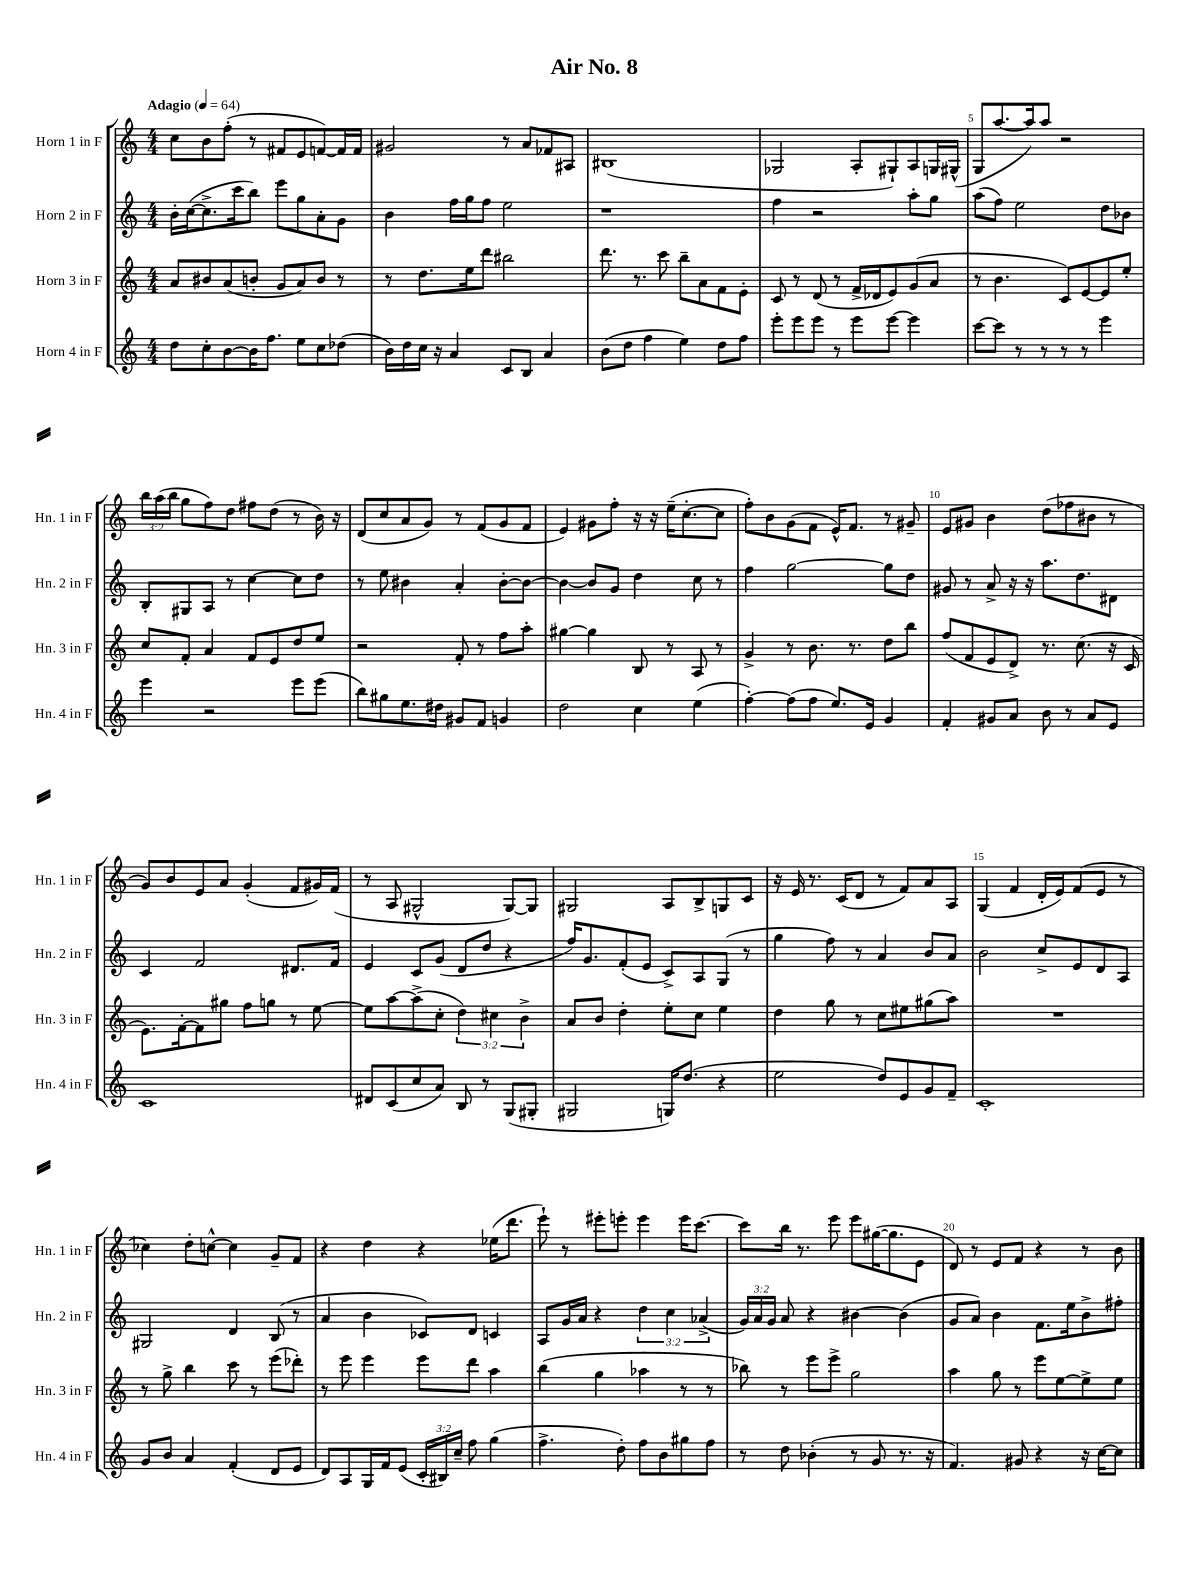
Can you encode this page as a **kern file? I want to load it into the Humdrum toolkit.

**kern	**kern	**kern	**kern
*part4	*part3	*part2	*part1
*staff4	*staff3	*staff2	*staff1
*I"Horn 4 in F	*I"Horn 3 in F	*I"Horn 2 in F	*I"Horn 1 in F
*I'Hn. 4 in F	*I'Hn. 3 in F	*I'Hn. 2 in F	*I'Hn. 1 in F
*clefG2	*clefG2	*clefG2	*clefG2
*k[]	*k[]	*k[]	*k[]
*M4/4	*M4/4	*M4/4	*M4/4
*MM64	*MM64	*MM64	*MM64
=1	=1	=1	=1
!	!	!	!LO:TX:a:B:t=Adagio
8dd\L	8a/L	16b'\LL	8cc\L
.	.	([16cc\J	.
8cc'\	8b#X/	8.cc^\]	8b\
[8b\	(8a/	.	(8ff'\J
.	.	16ccc\k	.
16b\K]	8bn'/J	8bb\J)	8r
8.ff\J	.	.	.
.	8g/L	8eee\L	8f#X/L
8ee\L	8a/)	8gg\	8e/
8cc\	8b/J	8a'\	[8fn/)
(8dd-X\J	8r	8g\J	16f/L]
.	.	.	16f/JJ
=2	=2	=2	=2
16b\LL)	8r	4b\	2g#X/
16dd\	.	.	.
16cc\JJ	8.dd\L	.	.
16r	.	.	.
4a/	.	16ff\LL	.
.	16ee\k	16gg\J	.
.	8ddd\J	8ff\J	.
8c/L	2bb#X\	2ee\	8r
8B/J	.	.	8a/L
4a/	.	.	8f-X/
.	.	.	8A#X/J
=3	=3	=3	=3
(8b\L	8.ddd\	1r	(1B#X
8dd\J	.	.	.
.	8.r	.	.
4ff\	.	.	.
.	8ccc\	.	.
4ee\)	8bb~\L	.	.
.	8a\	.	.
8dd\L	8f\	.	.
8ff\J	8e'\J	.	.
=4	=4	=4	=4
8eee'\L	8c/	4ff\	2G-X/
8eee\	8r	.	.
8eee\J	(8d/	2r	.
8r	8r	.	.
8eee\L	16f^/LL	.	8A'/L
.	16d-X/J	.	.
[8eee\J	8e/)	.	8G#X`/)
4eee\]	(8g/	8aa'\L	8A/
.	8a/J	8gg\J	16Gn/L
.	.	.	(16G#X^^/JJ
=5	=5	=5	=5
[8ccc\L	8r	(8aa\L	8G/L
8ccc\J]	4.b\	8ff\J)	[8.aa/
8r	.	2ee\	.
.	.	.	16aa/k])
8r	.	.	8aa/J
8r	8c/L)	.	2r
8r	[8e/	.	.
4eee\	8e/]	8dd\L	.
.	8ee'/J	8b-X\J	.
!!LO:LB:g=z
=6	=6	=6	=6
4eee\	8cc/L	8B'/L	24bb\LL
.	.	.	(24aa\
.	.	.	24bb\JJ
.	8f'/J	8G#X/	8gg\L
2r	4a/	8A/J	8ff\)
.	.	8r	8dd\J
.	8f/L	[4cc\	8ff#X\L
.	8e/	.	(8dd\J
8eee\L	8dd/	8cc\L]	8r
(8eee\J	8ee/J	8dd\J	16b\)
.	.	.	16r
=7	=7	=7	=7
8bb\L)	2r	8r	(8d/L
8gg#X\	.	8ee\	8cc/
8.ee\	.	4b#X\	8a/
.	.	.	8g/J)
16dd#X\Jk	.	.	.
8g#X/L	8f'/	4a'/	8r
8f/J	8r	.	(8f/L
4gn/	8ff\L	[8b#'\L	8g/
.	8aa'\J	8b#\J_	8f/J
=8	=8	=8	=8
2dd\	[4gg#X\	4b#\_	4e/)
.	4gg#\]	8b#/L]	8g#X\L
.	.	8g/J	8ff'\J
4cc\	8B/	4dd\	16r
.	.	.	16r
.	8r	.	(16ee~\KL
.	.	.	[8.cc'\
(4ee\	8A/	8cc\	.
.	8r	8r	8cc\J]
=9	=9	=9	=9
[4ff'\)	4g^/	4ff\	8ff'\L)
.	.	.	8b\
(8ff\L]	8r	[2gg\	(8g\
8ff\J	8.b\	.	8f\J
8.ee/L)	.	.	16e^^/KL)
.	8.r	.	8.f/J
16e/Jk	.	.	.
4g/	8dd\L	8gg\L]	8r
.	8bb\J	8dd\J	8g#X~/
=10	=10	=10	=10
4f'/	(8ff/L	8g#X/	8e/L
.	8f/	8r	8g#X/J
8g#X/L	8e/	8a^/	4b\
8a/J	8d^/J)	16r	.
.	.	16r	.
8b\	8.r	8.aa\L	(8dd\L
8r	.	.	8ff-X\
.	(8.cc\	8.dd\	.
8a/L	.	.	8b#X\J
8e/J	16r	8d#X\J	8r
.	16c/	.	.
!!LO:LB:g=z
=11	=11	=11	=11
1c	8.e\L)	4c/	8g/L)
.	.	.	8b/
.	[16f'\k	.	.
.	8f\]	2f/	8e/
.	8gg#X\J	.	8a/J
.	8ff\L	.	(4g'/
.	8ggn\J	.	.
.	8r	8.d#X/L	8f/L
.	[8ee\	.	16g#X/L)
.	.	16f/Jk	(16f/JJ
=12	=12	=12	=12
8d#X/L	8ee\L]	4e/	8r
(8c/	[8aa\	.	8A/
8cc/	(8aa^\]	8c/L	2G#X^^/
8a/J)	8cc'\J	(8g/J	.
8B/	6dd\)	8d/L	.
8r	.	8dd/J	.
.	6cc#X\	.	.
(8G/L	.	4r	[8G#/L)
.	6b^\	.	.
8G#X'/J	.	.	8G#/J]
=13	=13	=13	=13
2G#X/	8a/L	16ff/KL)	2G#X/
.	.	8.g/	.
.	8b/J	.	.
.	4dd'\	(8f'/	.
.	.	8e/J	.
16Gn/KL)	8ee'\L	8c^/L)	8A/L
(8.dd/J	.	.	.
.	8cc\J	8A/	8B^/
4r	4ee\	(8G/J	8Gn/
.	.	8r	8c/J
=14	=14	=14	=14
2ee\	4dd\	4gg\	16r
.	.	.	16e/
.	.	.	8.r
.	8gg\	8ff\)	.
.	.	.	(16c/KL
.	8r	8r	8d/J
8dd/L)	8cc\L	4a/	8r
8e/	8ee#X\	.	8f/L)
8g/	(8gg#X\	8b/L	8a/
8f~/J	8aa\J)	8a/J	8A/J
=15	=15	=15	=15
1c'	1r	2b\	(4G/
.	.	.	4f/
.	.	8cc^/L	16d'/LL
.	.	.	16e/J)
.	.	8e/	(8f/
.	.	8d/	8e/J
.	.	8A/J	8r
!!LO:LB:g=z
=16	=16	=16	=16
8g/L	8r	2G#X/	4cc-X\)
8b/J	8gg^\	.	.
4a/	4bb\	.	8dd'\L
.	.	.	[8ccn^^\J
(4f'/	8ccc\	4d/	4cc\]
.	8r	.	.
8d/L	(8eee\L	(8B/	8g~/L
8e/J	8ddd-X'\J)	8r	8f/J
=17	=17	=17	=17
8d/L)	8r	4a/	4r
8A/	8eee\	.	.
16G/L	4eee\	4b\	4dd\
16f/J	.	.	.
(8e/J	.	.	.
24c'/LL	8eee\L	8c-X/L)	4r
24B#X/)	.	.	.
24cc~/JJ	.	.	.
8ff\	8ddd\J	8d/J	.
(4gg\	4aa\	4cn/	(16ee-X\KL
.	.	.	8.ddd\J
=18	=18	=18	=18
4.ff^\	(4bb\	8A/L	8eee`\)
.	.	16g/L	8r
.	.	16a/JJ	.
.	4gg\	4r	8eee#X'\L
8dd'\)	.	.	8eeen'\J
8ff\L	4aa-X\	6dd\	4eee\
8b\	.	.	.
.	.	6cc\	.
8gg#X\	8r	.	16eee\KL
.	.	.	[8.ccc\J
.	.	(6a-X^/	.
8ff\J	8r	.	.
=19	=19	=19	=19
8r	8bb-X\)	24g/LL)	8ccc\L]
.	.	24a/	.
.	.	24g/JJ	.
8dd\	8r	8a/	16bb\Jk
.	.	.	8.r
(4b-X'\	8eee\L	4r	.
.	8eee^\J	.	8eee\
8r	2gg\	[4b#X\	8eee\L
8g/	.	.	([16gg#X\K
.	.	.	8.gg#\]
8.r	.	(4b#\]	.
.	.	.	8e\J
16r	.	.	.
=20	=20	=20	=20
4.f/)	4aa\	8g/L	8d/)
.	.	8a/J)	8r
.	8gg\	4b\	8e/L
8g#X/	8r	.	8f/J
4r	8eee\L	8.f\L	4r
.	[8ee\	.	.
.	.	16ee\k	.
16r	8ee^\]	8b^\	8r
[16cc\KL	.	.	.
8cc\J]	8ee\J	8ff#X'\J	8b\
==	==	==	==
*-	*-	*-	*-
